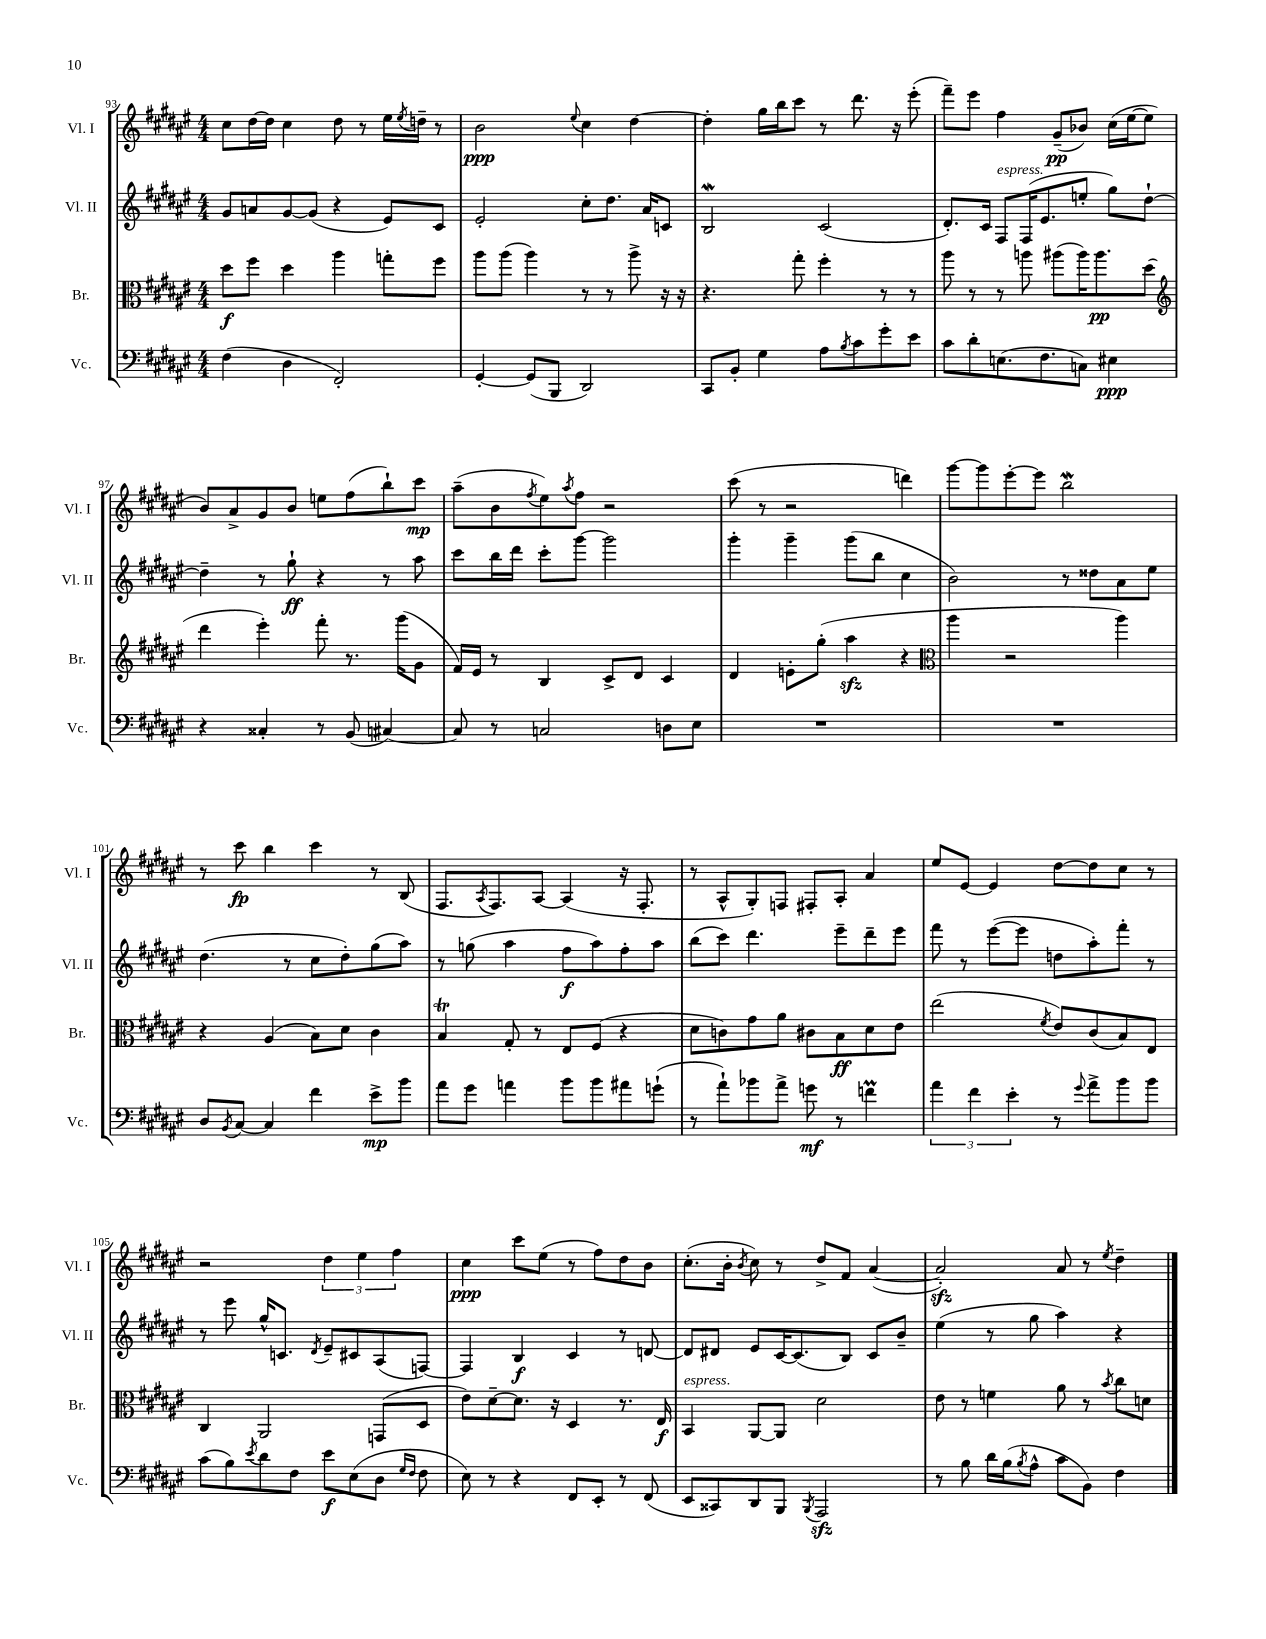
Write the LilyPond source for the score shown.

<<
\new StaffGroup <<
\new Staff = "s0" \with { instrumentName = "Vl. I" shortInstrumentName = "Vl. I" } {
    \clef treble \key fis \major \numericTimeSignature \time 4/4
    cis''8 dis''16~ dis''16 cis''4 dis''8 r8 eis''16 \acciaccatura { eis''8 } d''16-- r8 |
    b'2\ppp \appoggiatura { eis''8 } cis''4 dis''4~ |
    dis''4-. gis''16 b''16 cis'''8 r8 dis'''8. r16 eis'''8-.( |
    fis'''8--) eis'''8 fis''4 gis'8--\pp( bes'8) cis''16( eis''16~ eis''8 |
    b'8) ais'8-> gis'8 b'8 e''8 fis''8( b''8-!) cis'''8\mp |
    ais''8--( b'8 \acciaccatura { fis''8 } eis''8) \acciaccatura { ais''8 } fis''8 r2 |
    cis'''8( r8 r2 d'''4) |
    gis'''8~ gis'''8 eis'''8~-. eis'''8 b''2\mordent |
    r8 cis'''8\fp b''4 cis'''4 r8 b8( |
    fis8. \acciaccatura { ais8 } fis8.) ais8~ ais4( r16 fis8.-. |
    r8 ais8-^ gis8-.) f8 fis8-. ais8-. ais'4 |
    eis''8 eis'8~ eis'4 dis''8~ dis''8 cis''8 r8 |
    r2 \tuplet 3/2 { dis''4 eis''4 fis''4 } |
    cis''4\ppp cis'''8 eis''8( r8 fis''8) dis''8 b'8 |
    cis''8.-.( b'16-. \acciaccatura { b'8 } cis''8) r8 dis''8-> fis'8 ais'4~( |
    ais'2-.\sfz) ais'8 r8 \acciaccatura { eis''8 } dis''4-- \bar "|." |
}
\new Staff = "s1" \with { instrumentName = "Vl. II" shortInstrumentName = "Vl. II" } {
    \clef treble \key fis \major \numericTimeSignature \time 4/4
    gis'8 a'8 gis'8~ gis'8( r4 eis'8) cis'8 |
    eis'2-. cis''8-. dis''8. ais'16 c'8 |
    b2\mordent cis'2( |
    dis'8.-.) cis'16 fis8^\markup { \italic "espress." } fis16( eis'8. e''8-. gis''8) dis''8~-! |
    dis''4-- r8 gis''8-!\ff r4 r8 ais''8 |
    cis'''8 b''16 dis'''16 cis'''8-. gis'''8~ gis'''2 |
    gis'''4-. gis'''4-- gis'''8( b''8 cis''4 |
    b'2) r8 disis''8 ais'8 eis''8 |
    dis''4.( r8 cis''8 dis''8-.) gis''8( ais''8) |
    r8 g''8( ais''4 fis''8\f ais''8) fis''8-. ais''8 |
    b''8( cis'''8) dis'''4. eis'''8-- dis'''8-- eis'''8 |
    fis'''8 r8 eis'''8~( eis'''8 d''8 ais''8-.) fis'''8-. r8 |
    r8 eis'''8 gis''16-^ c'8. \acciaccatura { dis'8 } eis'8-- cis'8 ais8( f8~) |
    f4 b4\f cis'4 r8 d'8~ |
    d'8 dis'8 eis'8 cis'16~ cis'8.( b8) cis'8 b'8-- |
    eis''4( r8 gis''8 ais''4) r4 \bar "|." |
}
\new Staff = "s2" \with { instrumentName = "Br." shortInstrumentName = "Br." } {
    \clef alto \key fis \major \numericTimeSignature \time 4/4
    dis''8\f fis''8 dis''4 ais''4 g''8-. fis''8 |
    ais''8 ais''8( ais''4) r8 r8 ais''8-> r16 r16 |
    r4. gis''8-. fis''4-. r8 r8 |
    ais''8 r8 r8 a''8 ais''8( ais''16) ais''8.\pp dis''8( |
    \clef treble dis'''4 eis'''4-.) fis'''8-. r8. gis'''16( gis'8 |
    fis'16) eis'16 r8 b4 cis'8-> dis'8 cis'4 |
    dis'4 e'8-. gis''8-.( ais''4\sfz r4 |
    \clef alto ais''4 r2 ais''4) |
    r4 ais4( b8) dis'8 cis'4 |
    b4\trill gis8-. r8 eis8 fis8( r4 |
    dis'8 c'8) gis'8 ais'8 cis'8 b8\ff dis'8 eis'8 |
    eis''2( \acciaccatura { fis'8 } eis'8) cis'8( b8) eis8 |
    cis4 ais,2 g,8( dis8 |
    eis'8) dis'8~-- dis'8. r16 dis4 r8. eis16\f |
    b,4^\markup { \italic "espress." } ais,8~ ais,8 dis'2 |
    eis'8 r8 f'4 ais'8 r8 \acciaccatura { b'8 } cis''8 d'8 \bar "|." |
}
\new Staff = "s3" \with { instrumentName = "Vc." shortInstrumentName = "Vc." } {
    \clef bass \key fis \major \numericTimeSignature \time 4/4
    fis4( dis4 fis,2-.) |
    gis,4~-. gis,8( b,,8 dis,2) |
    cis,8 b,8-. gis4 ais8 \acciaccatura { b8 } cis'8 gis'8-. eis'8 |
    cis'8 dis'8-. e8.( fis8. c8) eis4\ppp |
    r4 cisis4-. r8 b,8( cis4~) |
    cis8 r8 c2 d8 eis8 |
    R1 |
    R1 |
    dis8 \acciaccatura { b,8 } cis8~ cis4 fis'4 eis'8->\mp b'8 |
    ais'8 gis'8 a'4 b'8 b'8 ais'8 g'8-!( |
    r8 ais'8-!) bes'8 ais'8-> g'8\mf r8 f'4\prall |
    \tuplet 3/2 { ais'4 fis'4 eis'4-. } r8 \appoggiatura { gis'8 } ais'8-> b'8 b'8 |
    cis'8( b8) \acciaccatura { eis'8 } dis'8 fis8 eis'8\f eis8( dis8 \grace { gis16 fis16 } fis8 |
    eis8) r8 r4 fis,8 eis,8-. r8 fis,8( |
    eis,8 cisis,8) dis,8 b,,8 \acciaccatura { b,,8 } ais,,2\sfz |
    r8 b8 dis'16 b16( \acciaccatura { b8 } ais8-^ cis'8 b,8) fis4 \bar "|." |
}
>>
>>
\layout { \context { \Score currentBarNumber = #93 } }
